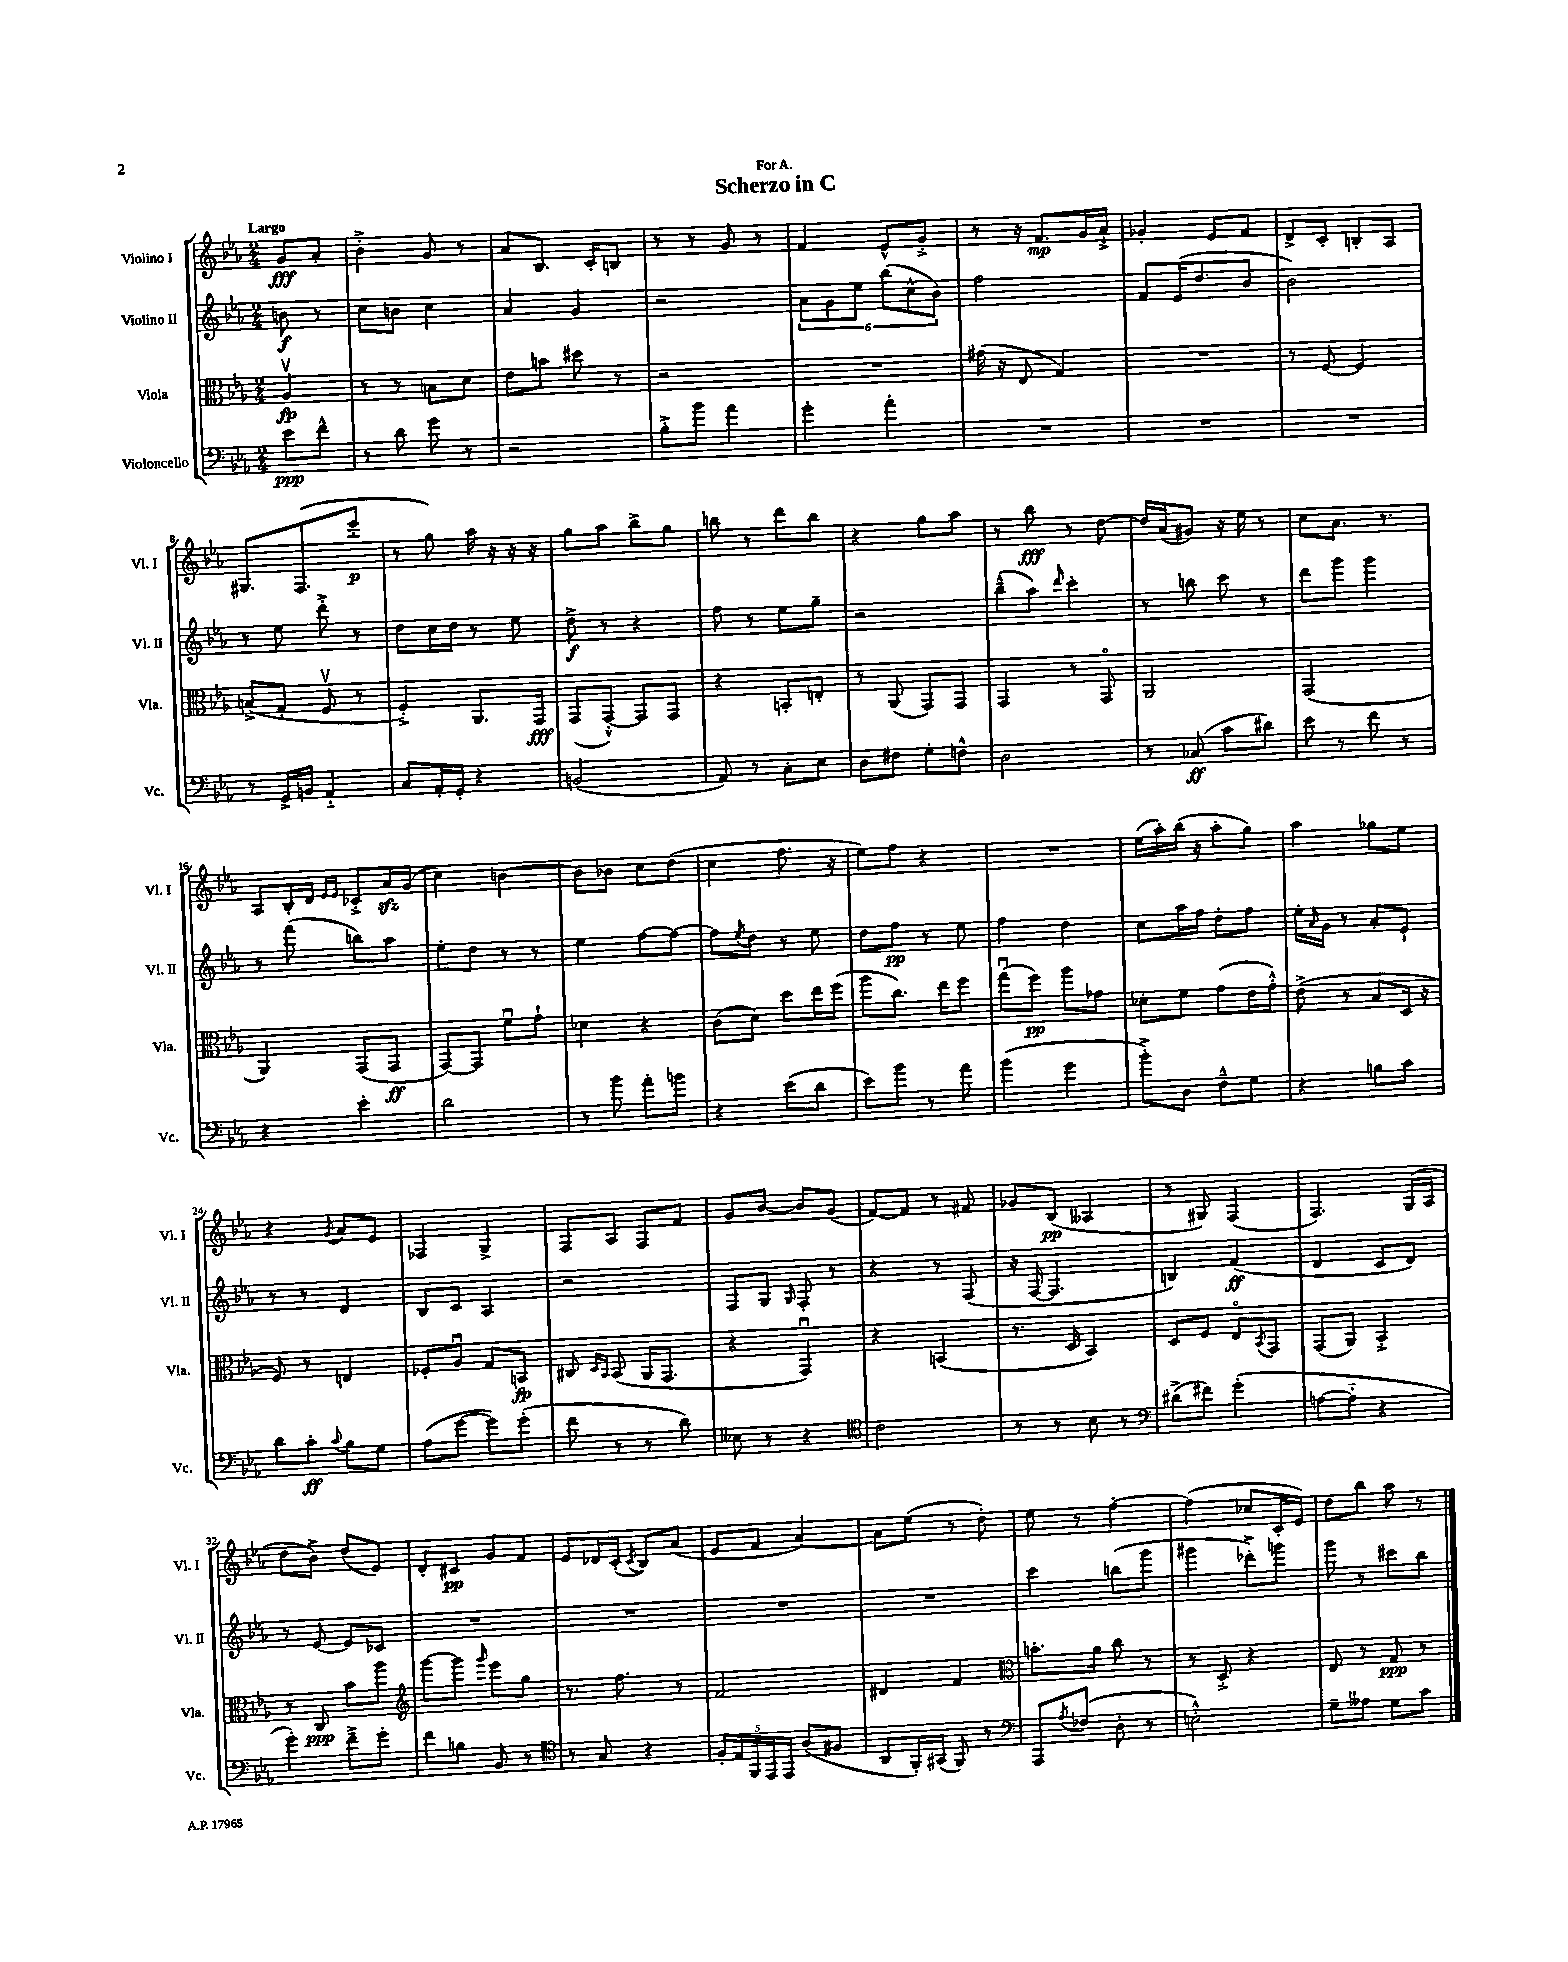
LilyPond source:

\header { title = "Scherzo in C" dedication = "For A." }
<<
\new StaffGroup <<
\new Staff = "s0" \with { instrumentName = "Violino I" shortInstrumentName = "Vl. I" } {
    \clef treble \key ees \major \numericTimeSignature \time 2/4 \partial 4 \tempo "Largo"
    g'8\fff aes'8-. |
    bes'4-.-> g'8 r8 |
    aes'8 bes8. c'16-. b8 |
    r8 r8 g'8 r8 |
    f'4 ees'8-^ g'8-.-> |
    r8 r16 f'8.\mp g'16 aes'16-!-> |
    ges'4-. ees'8 f'8 |
    d'8-> c'8-. b8-. aes8 |
    gis8. f8.( ees'''8-.\p |
    r8 g''8) aes''16 r16 r16 r16 |
    g''8 aes''8 bes''8-> g''8 |
    b''8 r8 d'''8 b''8 |
    r4 g''8 aes''8 |
    r8 bes''8\fff r8 d''8~ |
    d''16 aes'16( gis'8) r16 ees''16 r8 |
    c''8 aes'8. r8. |
    aes8 bes16-. d'16 \grace { ees'16 ees'16 } ces'8-.-> aes'16\sfz g'16( |
    c''4) b'4~ |
    b'8 bes'8 c''8 d''8( |
    c''4 f''8. r16 |
    ees''8) f''8 r4 |
    R2 |
    ees''16( aes''16-.) bes''16( r16 aes''8-. g''8) |
    aes''4 ges''8 ees''8 |
    r4 \acciaccatura { g'8 } aes'8 ees'8 |
    fes4 g4-> |
    f8 aes8 f8 f'8 |
    g'8 bes'8~ bes'8 g'8( |
    f'8~) f'8 r8 fis'8 |
    ges'8 bes8\pp( aeses4 |
    r8 gis8) f4( |
    f4.) g16( aes16 |
    d''8 bes'8->) d''8( ees'8) |
    d'8-. cis'8\pp g'8 f'8 |
    ees'8 des'16 c'16-.( \acciaccatura { c'8 } bes8) aes'8( |
    ees'8 f'8 aes'4~) |
    aes'8 ees''8( r8 d''8-.) |
    ees''8 r8 f''4~-. |
    f''4( ces''8 c'16-. ees'16) |
    d''8 bes''8 aes''8 r8 \bar "|." |
}
\new Staff = "s1" \with { instrumentName = "Violino II" shortInstrumentName = "Vl. II" } {
    \clef treble \key ees \major \numericTimeSignature \time 2/4 \partial 4
    b'8\f r8 |
    c''8 b'8 c''4 |
    aes'4 g'4 |
    r2 |
    \tuplet 6/4 { aes'8 g'8 ees''8 bes''8( c''8-^ bes'8) } |
    f''2 |
    f'8 ees'16( d''8. bes'8 |
    bes'2) |
    r8 ees''8 d'''8-.-> r8 |
    d''8 c''16 d''16 r8 ees''8 |
    d''8->\f r8 r4 |
    f''8 r8 ees''8 g''8-- |
    r2 |
    bes''8---^( aes''8) \grace { d'''16 } c'''4-. |
    r8 b''8 c'''8 r8 |
    d'''8 g'''8 g'''4 |
    r8 f'''8( b''8) aes''8 |
    ees''8-. d''8 r8 r8 |
    ees''4 f''8~ f''8~ |
    f''8 \acciaccatura { ees''8 } d''8 r8 ees''8 |
    d''8 f''8\pp r8 ees''8 |
    f''4 d''4 |
    c''8 aes''16 f''16 d''8-. f''8 |
    ees''16-. \grace { aes'16 } g'16 r8 aes'8-. ees'8-! |
    r8 r8 d'4 |
    bes8 c'8 aes4 |
    r2 |
    f8 g8 \grace { g16 } f8-. r8 |
    r4 r8 f8( |
    r16 f16~ f4. |
    b4) f'4\ff( |
    d'4 c'8 d'8) |
    r8 ees'8~ ees'8 ces'8 |
    R2 |
    R2 |
    R2 |
    R2 |
    c'''4 b''8( g'''8 |
    gis'''4 des'''8-.->) g'''8 |
    g'''8 r8 cis'''8 bes''8 \bar "|." |
}
\new Staff = "s2" \with { instrumentName = "Viola" shortInstrumentName = "Vla." } {
    \clef alto \key ees \major \numericTimeSignature \time 2/4 \partial 4
    aes4\upbow\fp |
    r8 r8 b8 d'8 |
    ees'8 b'8 dis''8 r8 |
    r2 |
    R2 |
    gis'16( r16 ees8 g4) |
    R2 |
    r8 f8~ f4 |
    b8->( g8-. f8\upbow r8 |
    f4-.->) aes,8. g,16\fff |
    g,8( g,8~-.-^) g,8 g,8 |
    r4 b,8-. e8-. |
    r8 aes,8( g,8) g,8 |
    g,4 r8 g,8\flageolet |
    aes,2 |
    g,2( |
    aes,4) g,8( g,8\ff |
    g,8~) g,8 f'8\downbow g'8-! |
    des'4 r4 |
    c'8( d'8) d''8 ees''16 f''16( |
    aes''8 c''8.) ees''16 f''8 |
    g''8\downbow( f''8\pp) aes''8 ges'8 |
    des'8-. f'8 g'8( ees'16 g'16-.-^) |
    ees'8->( r8 bes8 d16 r16 |
    f8) r8 e4 |
    fes8-. aes8\downbow g8 b,8\fp |
    cis8 \grace { d16 bes,16 } bes,8( aes,16 g,8. |
    r4 g,4\downbow) |
    r4 b,4( |
    r8. d16 bes,4) |
    d8 f8 ees8\flageolet \acciaccatura { bes,8 } g,8 |
    g,8( aes,8) bes,4-.-> |
    r8 c8\ppp bes'8 aes''8 |
    \clef treble g'''8~ g'''8 \grace { g'''16 } ees'''8 g''8 |
    r8. f''8. r8 |
    f'2 |
    dis'4 f'4 |
    \clef alto b'8.-. aes'16 c''8 r8 |
    r8 d8-.-> r4 |
    ees8 r8 g8\ppp r8 \bar "|." |
}
\new Staff = "s3" \with { instrumentName = "Violoncello" shortInstrumentName = "Vc." } {
    \clef bass \key ees \major \numericTimeSignature \time 2/4 \partial 4
    ees'8\ppp f'8-^ |
    r8 d'8 g'8 r8 |
    r2 |
    bes8-.-> bes'8 aes'4 |
    g'4-. aes'4-. |
    R2 |
    R2 |
    R2 |
    r8 g,16-> b,16 aes,4-_ |
    c8 aes,16-. g,16-. r4 |
    b,2( |
    aes,8) r8 c8-. ees8 |
    d8 fis8 g8-. f8-^ |
    d2 |
    r8 ces8\ff( c'8 dis'8) |
    ees'8 r8 f'8 r8 |
    r4 ees'4-. |
    d'2 |
    r8 bes'8 aes'8-. b'8 |
    r4 ees'8( d'8 |
    ees'8) bes'8 r8 aes'8 |
    bes'4( g'4 |
    bes'8-.->) d8 f8---^ g8 |
    r4 b8 c'8 |
    d'8 c'8-.\ff \appoggiatura { c'8 } bes8 g8 |
    aes8( g'8~ g'8) g'8-.( |
    f'8 r8 r8 d'8) |
    eeses8 r8 r4 |
    \clef tenor c'2 |
    r8 r8 bes8 r8 |
    \clef bass dis'8->( fis'8) g'4-.( |
    a8~ a8-_ r4 |
    g'4-.) f'8---> g'8-. |
    f'8 b8 bes,8 r8 |
    \clef tenor r8 g8 r4 |
    \tuplet 5/4 { f16-. ees16 f,16 ees,16 ees,16 } aes8( fis8 |
    aes,8 f,16-.) gis,16( f,8) r8 |
    \clef bass aes,,8 \acciaccatura { aes8 } fes8( d8-. r8 |
    e2-.-^) |
    g8-- aeses8 g8 c'8 \bar "|." |
}
>>
>>
